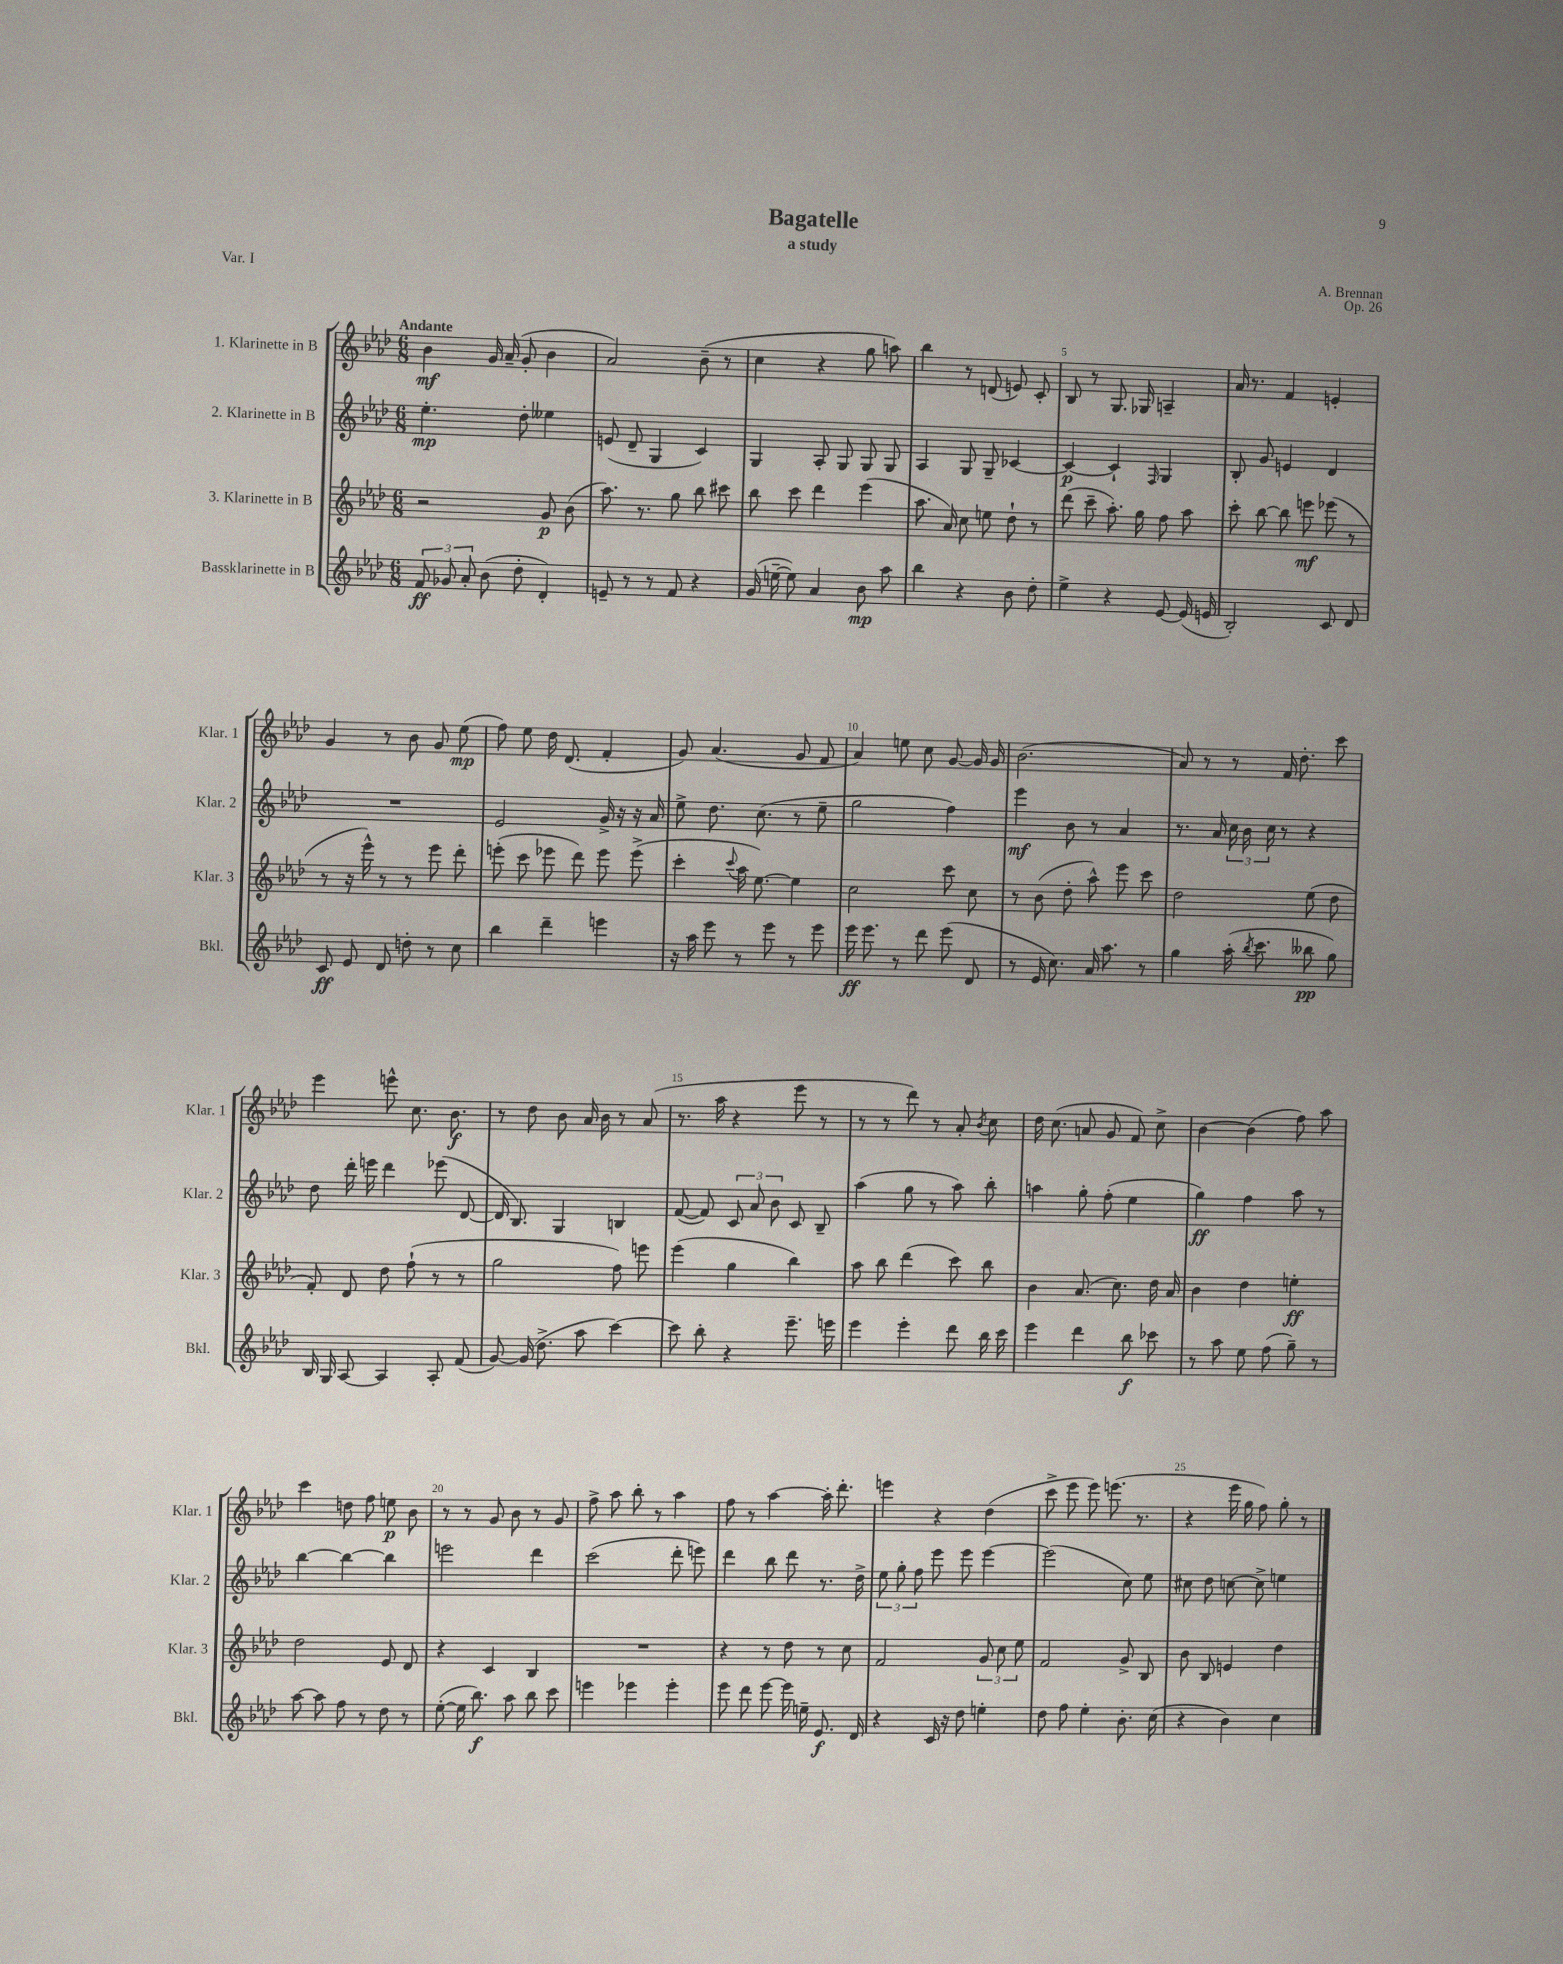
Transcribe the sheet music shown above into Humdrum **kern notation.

**kern	**kern	**kern	**kern
*staff4	*staff3	*staff2	*staff1
*clefG2	*clefG2	*clefG2	*clefG2
*k[b-e-a-d-]	*k[b-e-a-d-]	*k[b-e-a-d-]	*k[b-e-a-d-]
*M6/8	*M6/8	*M6/8	*M6/8
12f/	2r	4.ee-'\	4b-\
12g-/	.	.	.
12a-'/	.	.	.
(8b-\	.	.	16g/
.	.	.	(16a-~/
8dd-'\	.	8dd-'\	8g'/
4d-'/)	8g/	4ee--\	4b-\
.	(8b-\	.	.
=	=	=	=
8e~/	8.aa-\)	(8e/	2a-/)
8r	.	8d-~/	.
.	8.r	.	.
8r	.	4G/	.
8f/	8gg\	.	.
4r	8bb-\	4c/)	(8b-~\
.	8ccc#\	.	8r
=	=	=	=
(16g/	8bb-\	4G/	4cc\
[16ee~\	.	.	.
8ee\])	8ccc\	.	.
4a-/	4ddd-\	8A-'/	4r
.	.	8G/	.
8b-\	(4eee-\	8G/	8gg\
8aa-\	.	8G/	8aa\)
=	=	=	=
4bb-\	8.aa-\	4A-/	4bb-\
.	16a-/)	.	.
4r	8cc\	8G/	8r
.	8ee\	8G~/	(8d/
8b-\	8dd-`\	[4c-/	8e/)
8dd-'\	8r	.	8c'/
=	=	=	=
4ee-^\	(8ddd-\	4c-/_	8B-/
.	8ccc~\	.	8r
4r	8.aa-'\)	4c-`/]	8.G/
.	16gg\	.	16G-/
.	.	16qqF/	.
[8e-/	8ff\	4G/	4A~/
(16e-/]	8aa-\	.	.
16e/	.	.	.
=	=	=	=
2B-'/)	8ccc'\	8B-'/	16a-/
.	.	.	8.r
.	[8bb-\	8g/	.
.	8bb-\]	4e/	4f/
.	8eee\	.	.
8c/	(8eee-\	4d-/	4e'/
8d-/	8r	.	.
=	=	=	=
8c/	8r	2.r	4g/
8e-/	16r	.	.
.	16eee-^^\)	.	.
8d-/	8r	.	8r
8dd'\	8r	.	8b-\
8r	8eee-\	.	8g/
8cc\	8ddd-'\	.	(8ee-\
=	=	=	=
4bb-\	(8eee'\	2e-/	8ff\)
.	8ccc\	.	8ee-\
4ddd-~\	8eee-\	.	16dd-\
.	.	.	(8.d-/
.	8ddd-\)	.	.
4eee\	8eee-\	16g^/	4f'/
.	.	16r	.
.	(8eee-^\	16r	.
.	.	16a-/	.
=	=	=	=
16r	4ccc'\	8ee-^\	8g/)
16aa-\	.	.	.
8eee-\	.	8.dd-\	(4.a-/
.	8qqccc/	.	.
8r	16aa-\	.	.
.	[8.ee-\)	(8.cc\	.
8eee-\	.	.	.
8r	4ee-\]	8r	8g/
8eee-\	.	8ee-~\	8f/
=	=	=	=
16eee-\	2cc\	2gg\	4a-/)
8.eee-\	.	.	.
8r	.	.	8ee\
8ddd-\	.	.	8cc\
(8eee-\	8ccc\	4ff\)	[8g/
8d-/	8cc\	.	16g/]
.	.	.	16g/
=	=	=	=
8r	8r	4eee-\	(2.b-\
16e-/	(8b-\	.	.
8.cc\)	.	.	.
.	8dd-'\	8b-\	.
16a-/	8aa-^^\)	8r	.
8.aa-\	.	.	.
.	8eee-\	4a-/	.
8r	8ccc\	.	.
=	=	=	=
4gg\	2dd-\	8.r	8a-/)
.	.	.	8r
.	.	16a-/	.
(16aa-'\	.	24cc\	8r
.	.	24b-\	.
8qbb-/	.	.	.
8.ccc\	.	.	.
.	.	24cc\	.
.	.	8r	16f/
.	.	.	8.dd-'\
8bb--\	(8ee-\	4r	.
8gg\)	8dd-\	.	8ccc\
=	=	=	=
16B-/	8f'/)	8dd-\	4eee-\
16G/	.	.	.
[8A-/	8d-/	16ddd-'\	.
.	.	16eee\	.
4A-/]	8dd-\	4ddd-\	8eee^^\
.	(8ff`\	.	8.cc\
8A-'/	8r	(8eee-\	.
.	.	.	8.b-\
(8f/	8r	[8d-/	.
=	=	=	=
[8g/)	2gg\	16d-/]	8r
.	.	8.B-/)	.
(16g/]	.	.	8dd-\
8.dd-^\	.	.	.
.	.	4G/	8b-\
8aa-\	.	.	16a-/
.	.	.	16b-\
[4ccc\)	8ff\)	4B/	8r
.	8eee\	.	(8a-/
=	=	=	=
8ccc\]	(4eee-\	([8f/	8.r
8bb-'\	.	8f/])	.
.	.	.	16aa-\
4r	4gg\	12c/	4r
.	.	12a-/	.
.	.	12b-\	.
8.eee-~\	4bb-\)	8c/	8eee-\
.	.	8B-~/	8r
16eee\	.	.	.
=	=	=	=
4eee-\	8aa-\	(4aa-\	8r
.	8bb-\	.	8r
4eee-'\	(4ddd-\	8gg\	8ddd-\)
.	.	8r	8r
8ddd-\	8ccc\)	8aa-\)	8a-'/
.	.	.	8qb-/
16bb-\	8bb-\	8bb-'\	8cc\
16ccc\	.	.	.
=	=	=	=
4eee-\	4b-\	4aa\	16dd-\
.	.	.	(8.cc\
4ddd-\	(8.a-/	8gg'\	8a/
.	.	(8ff'\	8g/
.	8.cc\)	.	.
8bb-\	.	4ee-\	8f/)
8ccc-\	16dd-\	.	8cc^\
.	16a-/	.	.
=	=	=	=
8r	4b-\	4gg\)	[4b-\
8aa-\	.	.	.
8ee-\	4dd-\	4ff\	(4b-\]
(8ff\	.	.	.
8gg~\)	4ee'\	8aa-\	8ff\)
8r	.	8r	8aa-\
=	=	=	=
[8aa-\	2dd-\	[4bb-\	4ccc\
8aa-\]	.	.	.
8ff\	.	4bb-\_	8dd\
8r	.	.	8ff\
8dd-\	8e-/	4bb-\]	8ee\
8r	8d-/	.	8b-\
=	=	=	=
([8ee-'\	4r	2eee\	8r
16ee-\]	.	.	8r
8.bb-\)	.	.	.
.	4c/	.	8g/
8aa-\	.	.	8b-\
8bb-\	4B-/	4ddd-\	8r
8ccc\	.	.	8g/
=	=	=	=
4eee\	2.r	(2ccc\	8ff^\
.	.	.	8aa-\
4eee-\	.	.	8bb-'\
.	.	.	8r
4eee-'\	.	8ddd-'\	4aa-\
.	.	8eee\)	.
=	=	=	=
8eee-\	4r	4ddd-\	8ff\
8ddd-\	.	.	8r
[8eee-\	8r	8bb-\	[4aa-\
16eee-\]	8dd-\	8ddd-\	.
16ee~\	.	.	.
8.e-/	8r	8.r	16aa-'\]
.	.	.	8.ddd-'\
.	8cc\	.	.
16d-/	.	16dd-^\	.
=	=	=	=
4r	2f/	12ee-\	4eee\
.	.	12gg'\	.
.	.	12ff\	.
16c/	.	8eee-\	4r
16r	.	.	.
8dd-\	.	8eee-\	.
4ee'\	12g/	[4eee-\	(4dd-\
.	12cc\	.	.
.	12ee-\	.	.
=	=	=	=
8dd-\	2f/	(2eee-\]	8ccc^\
8ff\	.	.	8eee-\
4ee-'\	.	.	8eee-\)
.	.	.	(8.eee\
8.b-'\	8g^/	8cc\)	.
.	.	.	8.r
.	8B-/	8ee-\	.
(16cc\	.	.	.
=	=	=	=
4r	8b-\	8cc#\	4r
.	8B-/	8dd-\	.
4b-\)	4e/	[8cc\	16eee-\
.	.	.	16gg\
.	.	8cc^\]	8ff\)
4cc\	4dd-\	4ee\	8gg'\
.	.	.	8r
==	==	==	==
*-	*-	*-	*-
